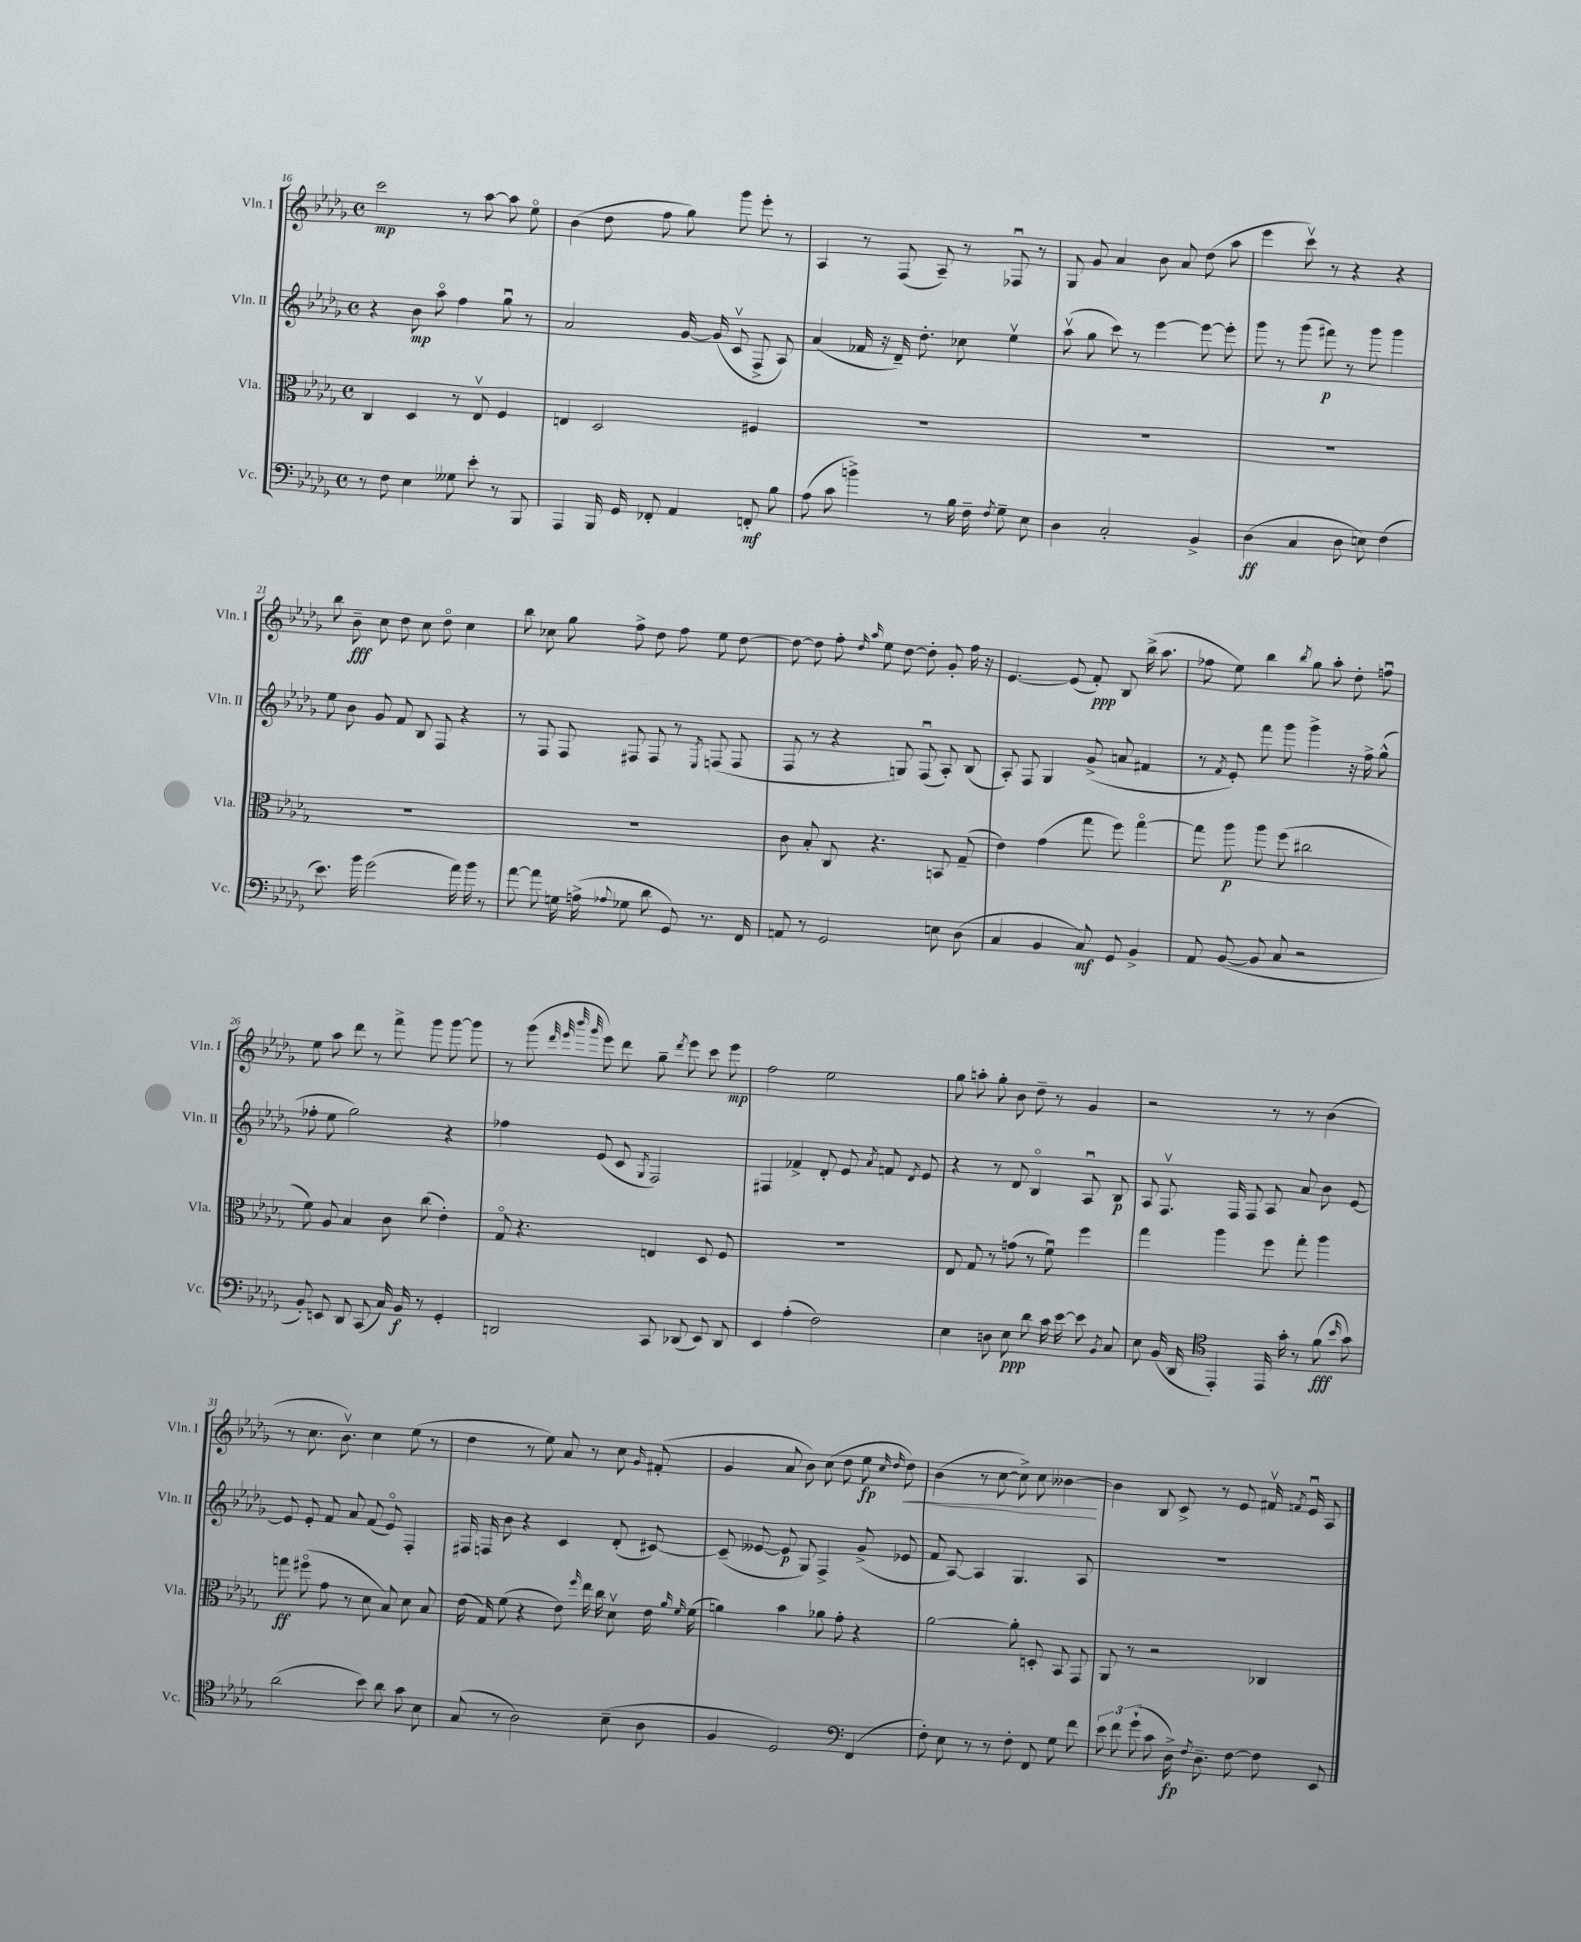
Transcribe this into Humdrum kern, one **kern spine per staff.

**kern	**kern	**kern	**kern
*staff4	*staff3	*staff2	*staff1
*clefF4	*clefC3	*clefG2	*clefG2
*k[b-e-a-d-g-]	*k[b-e-a-d-g-]	*k[b-e-a-d-g-]	*k[b-e-a-d-g-]
*M4/4	*M4/4	*M4/4	*M4/4
*met(c)	*met(c)	*met(c)	*met(c)
8r	4C/	4r	2ccc\
8F\	.	.	.
4E-\	4D-/	8b-\	.
.	.	8aa-o\	.
8G--\	8r	4ff\	8r
8e-'\	8E-v/	.	[8aa-\
8r	4F/	8gg-u\	8aa-\]
8BBB-/	.	8r	8ee-o\
=	=	=	=
4AAA-/	4E/	2a-/	(4b-\
16BBB-/	2D-/	.	8dd-\
16GG-/	.	.	.
8FF-'/	.	.	8ff\
4AA-/	.	[16g-/	8gg-\)
.	.	(16g-/]	.
.	.	8cv/	8ggg-\
8FF'/	4F#/	8F^/	8eee-'\
8B-\	.	8A-/)	8r
=	=	=	=
(8A-\	1r	(4a-/	4A-/
8c\	.	.	.
4b^\)	.	16f-/	8r
.	.	16r	.
.	.	16d-~/)	(8F/
.	.	8.dd-'\	.
8r	.	.	8A-~/)
16B-\	.	8cc-\	8r
16F~\	.	.	.
8qF/	.	.	.
8G-~\	.	4ee-v\	8F-u/
8E-\	.	.	8r
=	=	=	=
4D-\	1r	(8aa-v\	8G-/
.	.	8gg-\	8g-/
2C'/	.	8ccc\)	4a-/
.	.	8r	.
.	.	[4eee-\	8b-\
.	.	.	8a-/
4BB-^/	.	8eee-\_	(8dd-\
.	.	8eee-'\]	8aa-\
=	=	=	=
(4D-\	1r	8ggg-\	4eee-\
.	.	8r	.
4C/	.	(8ggg-\	8cccv\)
.	.	8fff#\)	8r
8D-\	.	8r	4r
8E\)	.	8ggg-\	.
(4F\	.	4ggg-\	4r
=	=	=	=
8.e-\)	1r	8ee-\	8bb-\
.	.	8b-\	8b-~\
16b-\	.	.	.
(2g-\	.	8g-/	8cc\
.	.	8f/	8dd-\
.	.	8B-/	8cc\
.	.	8F/	8dd-o\
16a-\)	.	4r	4cc\
16b-\	.	.	.
8r	.	.	.
=	=	=	=
[8a-\	1r	8r	8bb-\
8a-\]	.	8F/	8cc-\
16G\	.	8F/	8gg-\
(16A^\	.	.	.
8qqA-/	.	.	.
8G-\	.	8F#/	8ff^\
8d-\	.	8F#/	8dd-\
8GG-/)	.	8r	8ff\
.	.	8qE-/	.
8.r	.	(8F/	8ee-\
.	.	8F/	[8dd-\
16FF/	.	.	.
=	=	=	=
8AA/	8c\	8F/	8dd-\_
8r	8B-'/	8r	8dd-\]
2GG-/	8C/	4r	8ff'\
.	.	.	16qqdd-/
.	.	.	16qqaa-/
.	4.r	.	8ee-\
.	.	8G/)	[8dd-\
.	.	(8Fu/	8dd-'\]
8E\	8BB/	8A-'/)	8g-'/
(8D-\	(8G-~/	(8B-/	16ff\
.	.	.	16r
=	=	=	=
4C/	4e-\)	8A-'/)	[4.e-/
.	.	8F/	.
4BB-/	(4g-\	4G-/	.
.	.	.	(8e-/]
8C/)	8gg-\	(8g-^/	8f'/)
8GG-/	8ff\)	8a/	8B-/
4BB-^/	[4gg-o\	4f#/	(16bb-^\
.	.	.	8.aa-\
=	=	=	=
8AA-/	8gg-\]	8r	8ff-\
.	.	8qf/	.
([8BB-/	8aa-\	8e-'/)	8ee-\)
8BB-/]	8aa-\	8fff\	4bb-\
8C/	(8ff\	8ggg-\	.
.	.	.	8qbb-/
2r	2cc#\	4ggg-^\	8gg-\
.	.	.	8aa-'\
.	.	16r	8dd-'\
.	.	16ff^\	.
.	.	(8gg-^^\	8ffu\
=	=	=	=
8BB-'/)	8f\)	8ff-'\	8ee-\
8EE/	8A-/	8ee-\	8aa-\
8DD-/	4B-/	2gg-\)	8ddd-\
(8CC/	.	.	8r
16C/)	8c\	.	8fff^\
16BB-/	.	.	.
8r	(8cc\	.	8ggg-\
4GG-'/	4e-'\)	4r	[8ggg-\
.	.	.	8ggg-\]
=	=	=	=
2DD/	8G-o/	4ff-\	8r
.	4.r	.	(8ggg-\
.	.	.	32qqddd-/
.	.	.	32qqeee-/
.	.	.	32qqbbb-/
.	.	.	32qqggg-/
.	.	(8e-/	8eee-\)
.	.	8c/	8ddd-\
.	.	8qG-/	.
8CC/	4E/	2F/)	8gg-~\
.	.	.	8qddd-/
(8DD-/	.	.	8eee-\
8EE-/)	8D-/	.	8ccc\
8DD-/	8F/	.	8eee-\
=	=	=	=
4EE-/	1r	4F#/	2ff\
(4A-'\	.	4f-^/	.
2F\)	.	8d-'/	2ee-\
.	.	8e-/	.
.	.	8qa-/	.
.	.	8f/	.
.	.	8qd-/	.
.	.	8e-/	.
=	=	=	=
4E-\	8E-/	4r	8gg-\
.	8G-/	.	8aa'\
8D\	8r	8r	8gg-'\
8E-\	(8g\	8d-/	8b-\
8d-\	8r	4B-o/	8dd-~\
16c\	8fu\)	.	8r
[16e-\	.	.	.
8e-\]	4ff\	8A-u/	4g-/
8qBB-/	.	.	.
8C/	.	8B-/	.
=	=	=	=
8E-\	4gg-\	8A-/	2r
(16BB-/	.	8.Fv/	.
16DD-/	.	.	.
*clefC4	*	*	*
4EE-'/)	4aa-\	.	.
.	.	16F/	.
.	.	8F/	.
16EE-/	8ff\	8A-/	8r
16g-'\	.	.	.
8r	8gg-'\	8a-/	8r
(8f\	4aa-\	8b-\	(4b-\
16qqb-/	.	.	.
8g-\)	.	[8e-/	.
=	=	=	=
(2a-\	8gg\	8e-/]	8r
.	(8ff#o\	8e-'/	8.cc\
.	8g-\	8f/	.
.	.	.	8.b-v\)
.	8r	8a-/	.
8b-\)	8d-\	(8f/	4cc\
8a-\	8B-/)	8e-o/)	.
8g-\	8d-\	4F'/	(8ee-\
8B-\	8B-/	.	8r
=	=	=	=
(8G-/	(16e-\	16F#/	4dd-\
.	16G-/)	16F/	.
8r	(8f\	8b-\	.
2A-\)	4r	4r	8r
.	.	.	8ee-\)
.	8e-\)	4c/	8a-/
.	16qqff/	.	.
.	16ee-\	.	8r
.	16cc\	.	.
(8B-~\	8d-v\	(8d-'/	8cc\
.	.	.	16qqg-/
8A-\	16e-\	[8c#/)	(8f#'/
.	16qqa-/	.	.
.	16qqf/	.	.
.	(16f\	.	.
=	=	=	=
4F/	4a\)	(8c#~/]	4g-/
.	.	[8e--/	.
2D-/)	4b-\	8e--/]	8a-/
.	.	8G-/)	8b-\)
.	8a-\	4F^/	(8cc\
.	8g-'\	.	8dd-\
*clefF4	*	*	*
(4FF/	4r	(8g-^/	8ee-\
.	.	.	16qqcc/
.	.	.	16qqdd-/
.	.	8e-/	8dd-\)
=	=	=	=
8F'\)	[2a-\	8f/	(4b-\
8E-\	.	[8A-/)	.
8r	.	4A-/]	8r
8r	.	.	[8cc\
8F'\	8a-'\]	4.G-/	8cc^\])
8FF/	8D'/	.	8cc\
8G-\	8BB-/	.	[4b--\
8f\	8GG-/	8A-/	.
=	=	=	=
12e-\	8AA-/	1r	4b--\]
12f\	.	.	.
.	8r	.	.
(12g-`\	.	.	.
8c\	2r	.	8B-/
16D-^\)	.	.	8c^/
8qF/	.	.	.
8.D-~\	.	.	.
.	.	.	8r
[8F\	.	.	8e-/
8F\]	4C-/	.	16f#v/
.	.	.	8qf/
.	.	.	16e-u/
8EE-/	.	.	8A-/
==	==	==	==
*-	*-	*-	*-
